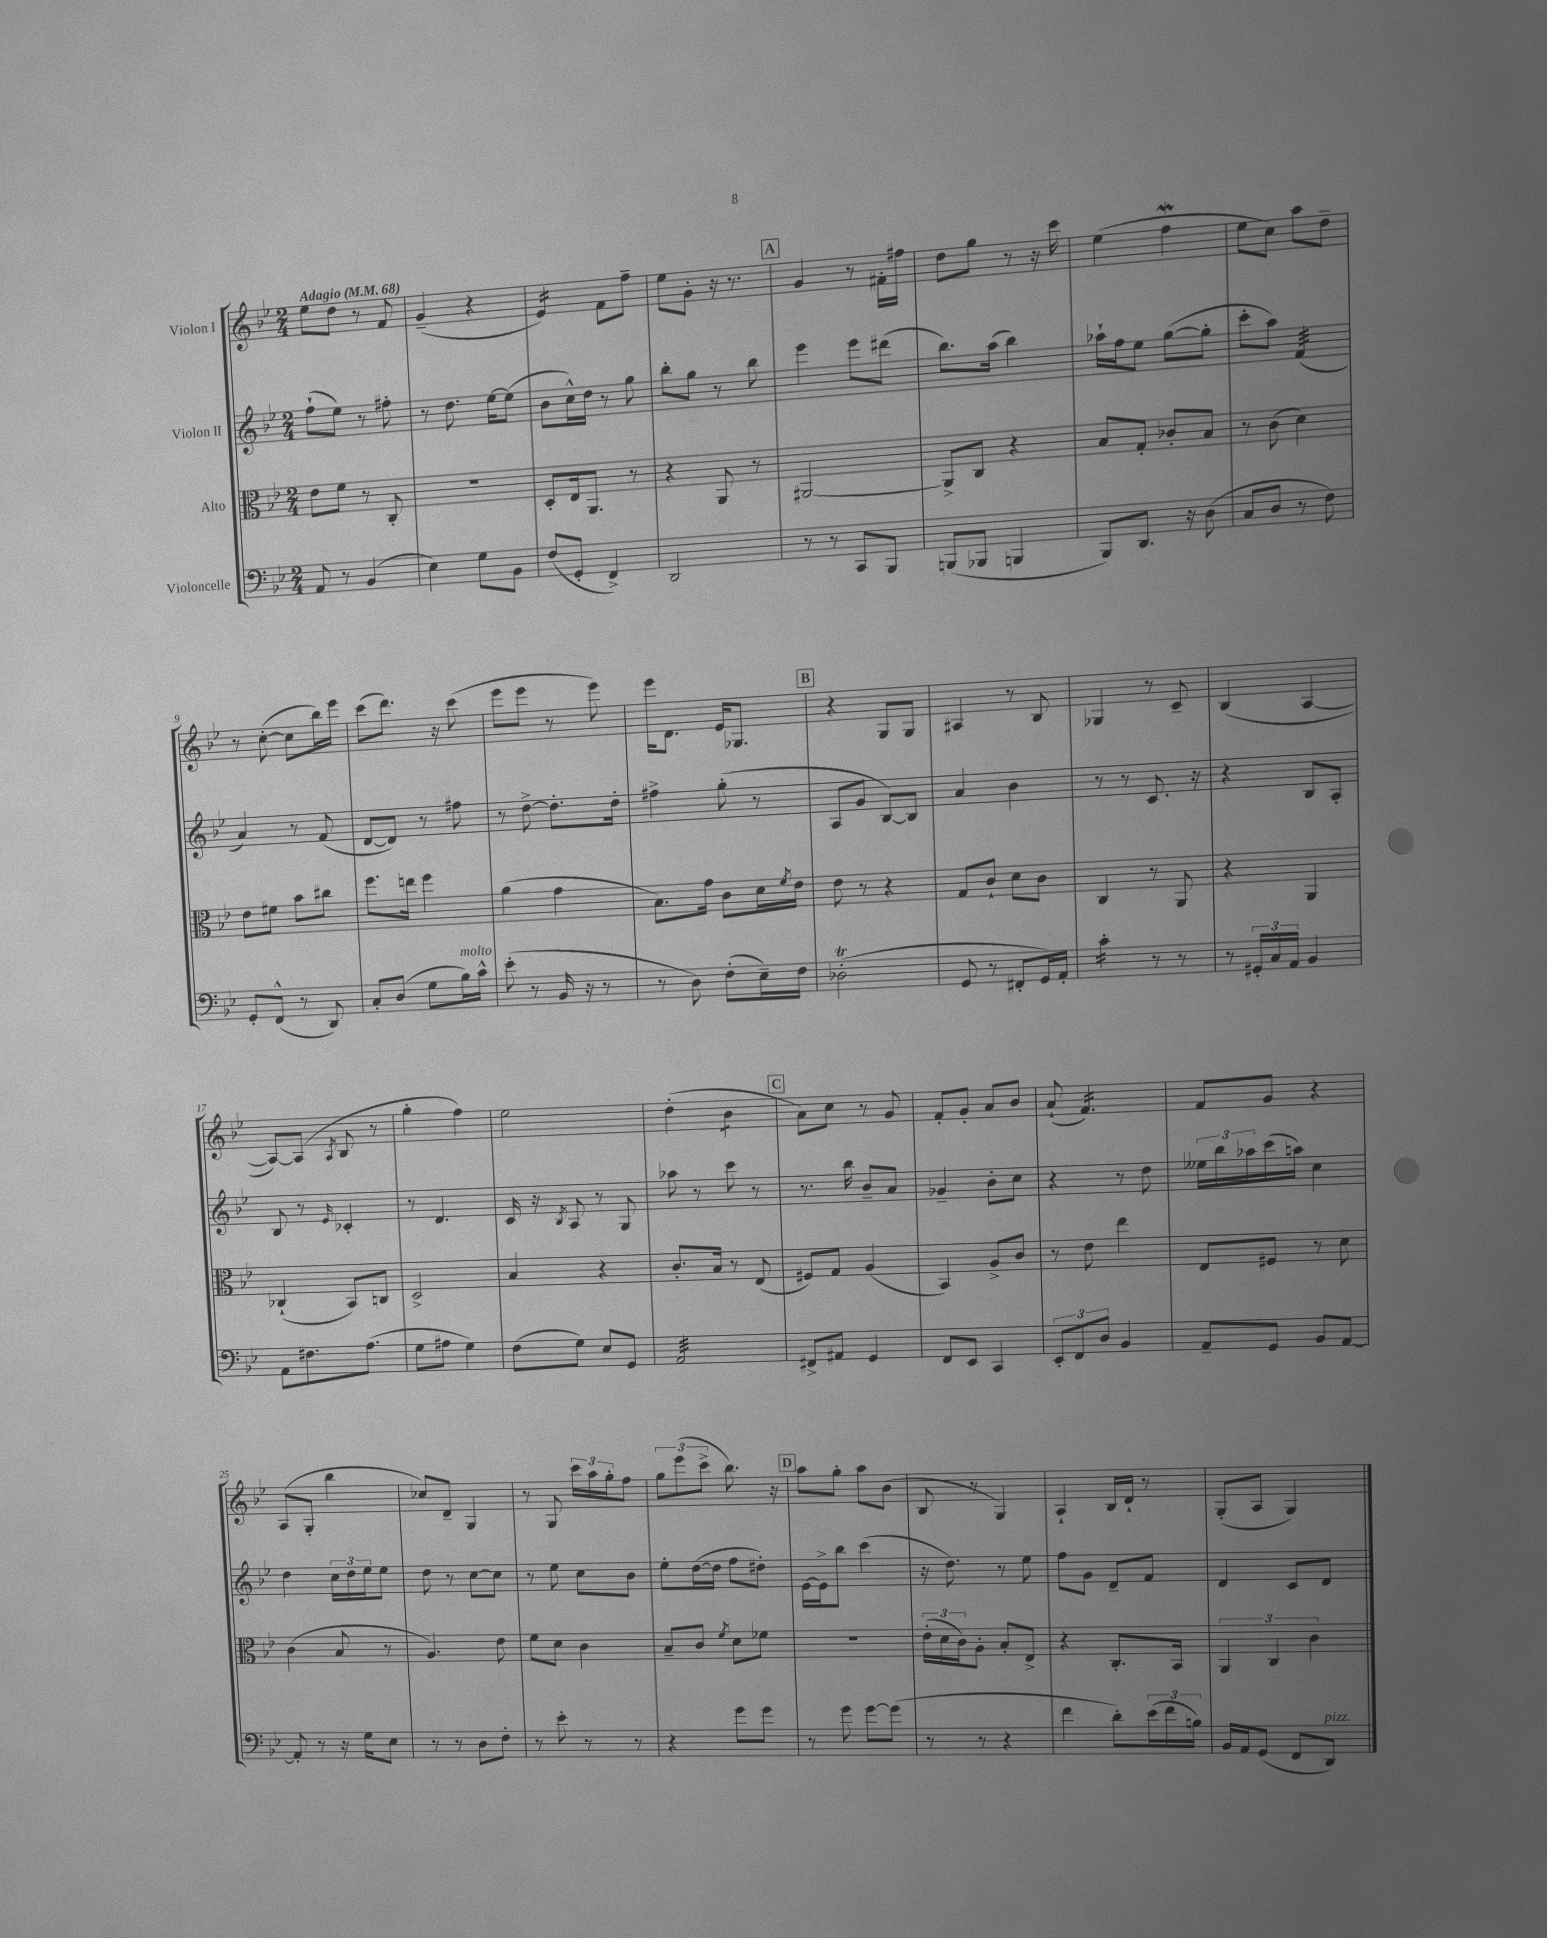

**kern	**kern	**kern	**kern
*staff4	*staff3	*staff2	*staff1
*clefF4	*clefC3	*clefG2	*clefG2
*k[b-e-]	*k[b-e-]	*k[b-e-]	*k[b-e-]
*M2/4	*M2/4	*M2/4	*M2/4
*MM68	*MM68	*MM68	*MM68
8AA	8e-	(8ff`	8ee-
8r	8f	8ee-)	8dd
(4BB-	8r	8r	8r
.	8C'	8ff#'	8f
=	=	=	=
4E-)	2r	8r	(4g~
.	.	8.dd	.
8G	.	.	4r
.	.	[16ee-	.
8BB-	.	(8ee-]	.
=	=	=	=
(8F	8D'	8b-	4e-)
8GG'	16E-	16cc^^)	.
.	8.AA	16dd	.
4FF^)	.	8r	8f
.	8r	8gg	8ff~
=	=	=	=
2DD	4r	8bb-'	8ee-
.	.	8gg	8g'
.	8AA	8r	16r
.	.	.	8.r
.	8r	8bb-	.
=	=	=	=
8r	[2AA#	4eee-	4g
8r	.	.	.
8CC	.	8eee-	8r
8BBB-	.	(8ddd#	16f#'
.	.	.	16ff#
=	=	=	=
(8BBB	8AA#^]	8.bb-)	8dd
8BBB-	8C	.	8gg
.	.	(16aa	.
4BBB	4r	4bb-)	8r
.	.	.	16r
.	.	.	16ccc
=	=	=	=
8BBB-)	8B-	16aa-`	(4ee-
.	.	16ff	.
8.DD	8G'	8ee-	.
.	8c-'	([8gg	4ff
16r	.	.	.
(8D	8B-	8gg']	.
=	=	=	=
8C	8r	8ccc'	8ee-
8D	(8c	8aa)	8cc)
8r	4d)	(4f	8aa
8F)	.	.	8dd~
=	=	=	=
8GG'	8e-	4a)	8r
(8FF^^	8f#	.	([8cc'
8r	8b-	8r	8cc]
8DD)	8cc#	(8f	16bb-)
.	.	.	16eee-
=	=	=	=
8C'	8.ff	[8d	(8ccc
(8D	.	8d])	8.ddd)
.	16ee	.	.
8G	4ff	8r	.
.	.	.	16r
16B-)	.	8ff#	(8ccc
16c^^	.	.	.
=	=	=	=
(8e-'	(4a	8r	8eee-
8r	.	[8dd^	8eee-
16BB-	4g	8.dd']	8r
16r	.	.	.
8r	.	.	8eee-)
.	.	16dd'	.
=	=	=	=
8r	8.B-)	4ff#^	16eee-
.	.	.	8.d
8D)	.	.	.
.	16g	.	.
(8F'	8c	(8gg'	16e-
.	.	.	8.G-
16E-~)	16d	8r	.
.	8qf	.	.
16F	16e-	.	.
=	=	=	=
(2D-'	8e-	8A	4r
.	8r	8g	.
.	4r	[8B-)	8G
.	.	8B-]	8G
=	=	=	=
8GG	8G	4a	4A#
8r	8c`	.	.
8FF#'	8d	4b-	8r
16GG)	8c	.	8B-
16AA'	.	.	.
=	=	=	=
4c'	4C	8r	4G-
.	.	8r	.
8r	8r	8.c	8r
8r	8AA	.	8c~
.	.	16r	.
=	=	=	=
8r	4r	4r	(4B-
24GG#'	.	.	.
24C	.	.	.
24AA	.	.	.
4BB-	4AA	8B-	[4A
.	.	8A'	.
=	=	=	=
8AA	(4C-`	8B-	8A_)
8.F#	.	8r	(8A]
.	.	16qqe-	8qA
.	8BB-)	4c-'	8B-
(8.A	.	.	.
.	8C	.	8r
=	=	=	=
8G	2D^	8r	4gg'
8A#	.	4.d	.
4G)	.	.	4ff)
=	=	=	=
(8F	4B-	16c	2ee-
.	.	16r	.
.	.	8qB-	.
8G)	.	8A	.
8E-	4r	8r	.
8GG	.	8G	.
=	=	=	=
2AA	8.c'	8aa-	(4dd'
.	.	8r	.
.	16B-	.	.
.	8r	8ccc	4b-
.	(8E-	8r	.
=	=	=	=
8FF#^	8F#)	8.r	8a)
8AA#	8G	.	8cc
.	.	16bb-	.
4GG	(4A	8b-~	8r
.	.	8a	8g
=	=	=	=
8FF	4BB-)	4g-~	8f'
8EE-	.	.	8g'
4CC	8A^	8b-'	8a
.	8c	8cc	8b-
=	=	=	=
12EE-'	8r	4r	(8a`
12FF	.	.	.
.	8e-	.	4.f)
12D	.	.	.
4BB-	4ee-	8r	.
.	.	8dd	.
=	=	=	=
8AA~	8E-	24ee--	8f
.	.	24bb-	.
.	.	24aa-	.
8GG	8F#	(16ccc	8g
.	.	16aa)	.
8BB-	8r	4cc	4r
[8AA	8d	.	.
=	=	=	=
8AA']	(4c	4dd	(8A
8r	.	.	8G'
16r	8B-	24cc	4bb-
.	.	24dd	.
16G	.	.	.
.	.	24ee-	.
8E-	8r	8ee-	.
=	=	=	=
8r	4.A)	8dd	8cc-)
8r	.	8r	8d~
8D	.	[8cc	4G
8F'	8e-	8cc]	.
=	=	=	=
8r	8f	8r	8r
8e-'	8d	8ee-	8G
8r	4c	8cc	24ccc
.	.	.	24aa
.	.	.	24gg'
8r	.	8b-	8ff
=	=	=	=
4r	8B-~	8ee-'	12gg
.	.	.	(12eee-
.	8c	([16dd	.
.	.	.	12ccc^
.	.	16dd]	.
.	8qf	.	.
8g	8d	8ff	8.bb-)
8g	8f-	8dd#')	.
.	.	.	16r
=	=	=	=
8r	2r	[16e-	8aa
.	.	16e-^]	.
8g	.	8bb-	8gg'
[8g	.	(4ccc	8aa
(8g]	.	.	(8b-
=	=	=	=
8r	(24e-'	16r	8B-
.	24d	.	.
.	.	8.dd)	.
.	24c)	.	.
8r	8A'	.	8r
4r	8B-'	8r	4G)
.	8E-^	8ee-	.
=	=	=	=
4f	4r	8ff	4A`
.	.	8g	.
8d')	8.C'	8d~	16B-
.	.	.	16d`
(24e-	.	8f	8r
24f	.	.	.
.	16BB-	.	.
24B)	.	.	.
=	=	=	=
16BB-	6AA	4d	(8G'
16AA	.	.	.
(8GG	.	.	8A
.	6C	.	.
8FF	.	8c	4G)
.	6c	.	.
8DD)	.	8d	.
==	==	==	==
*-	*-	*-	*-
